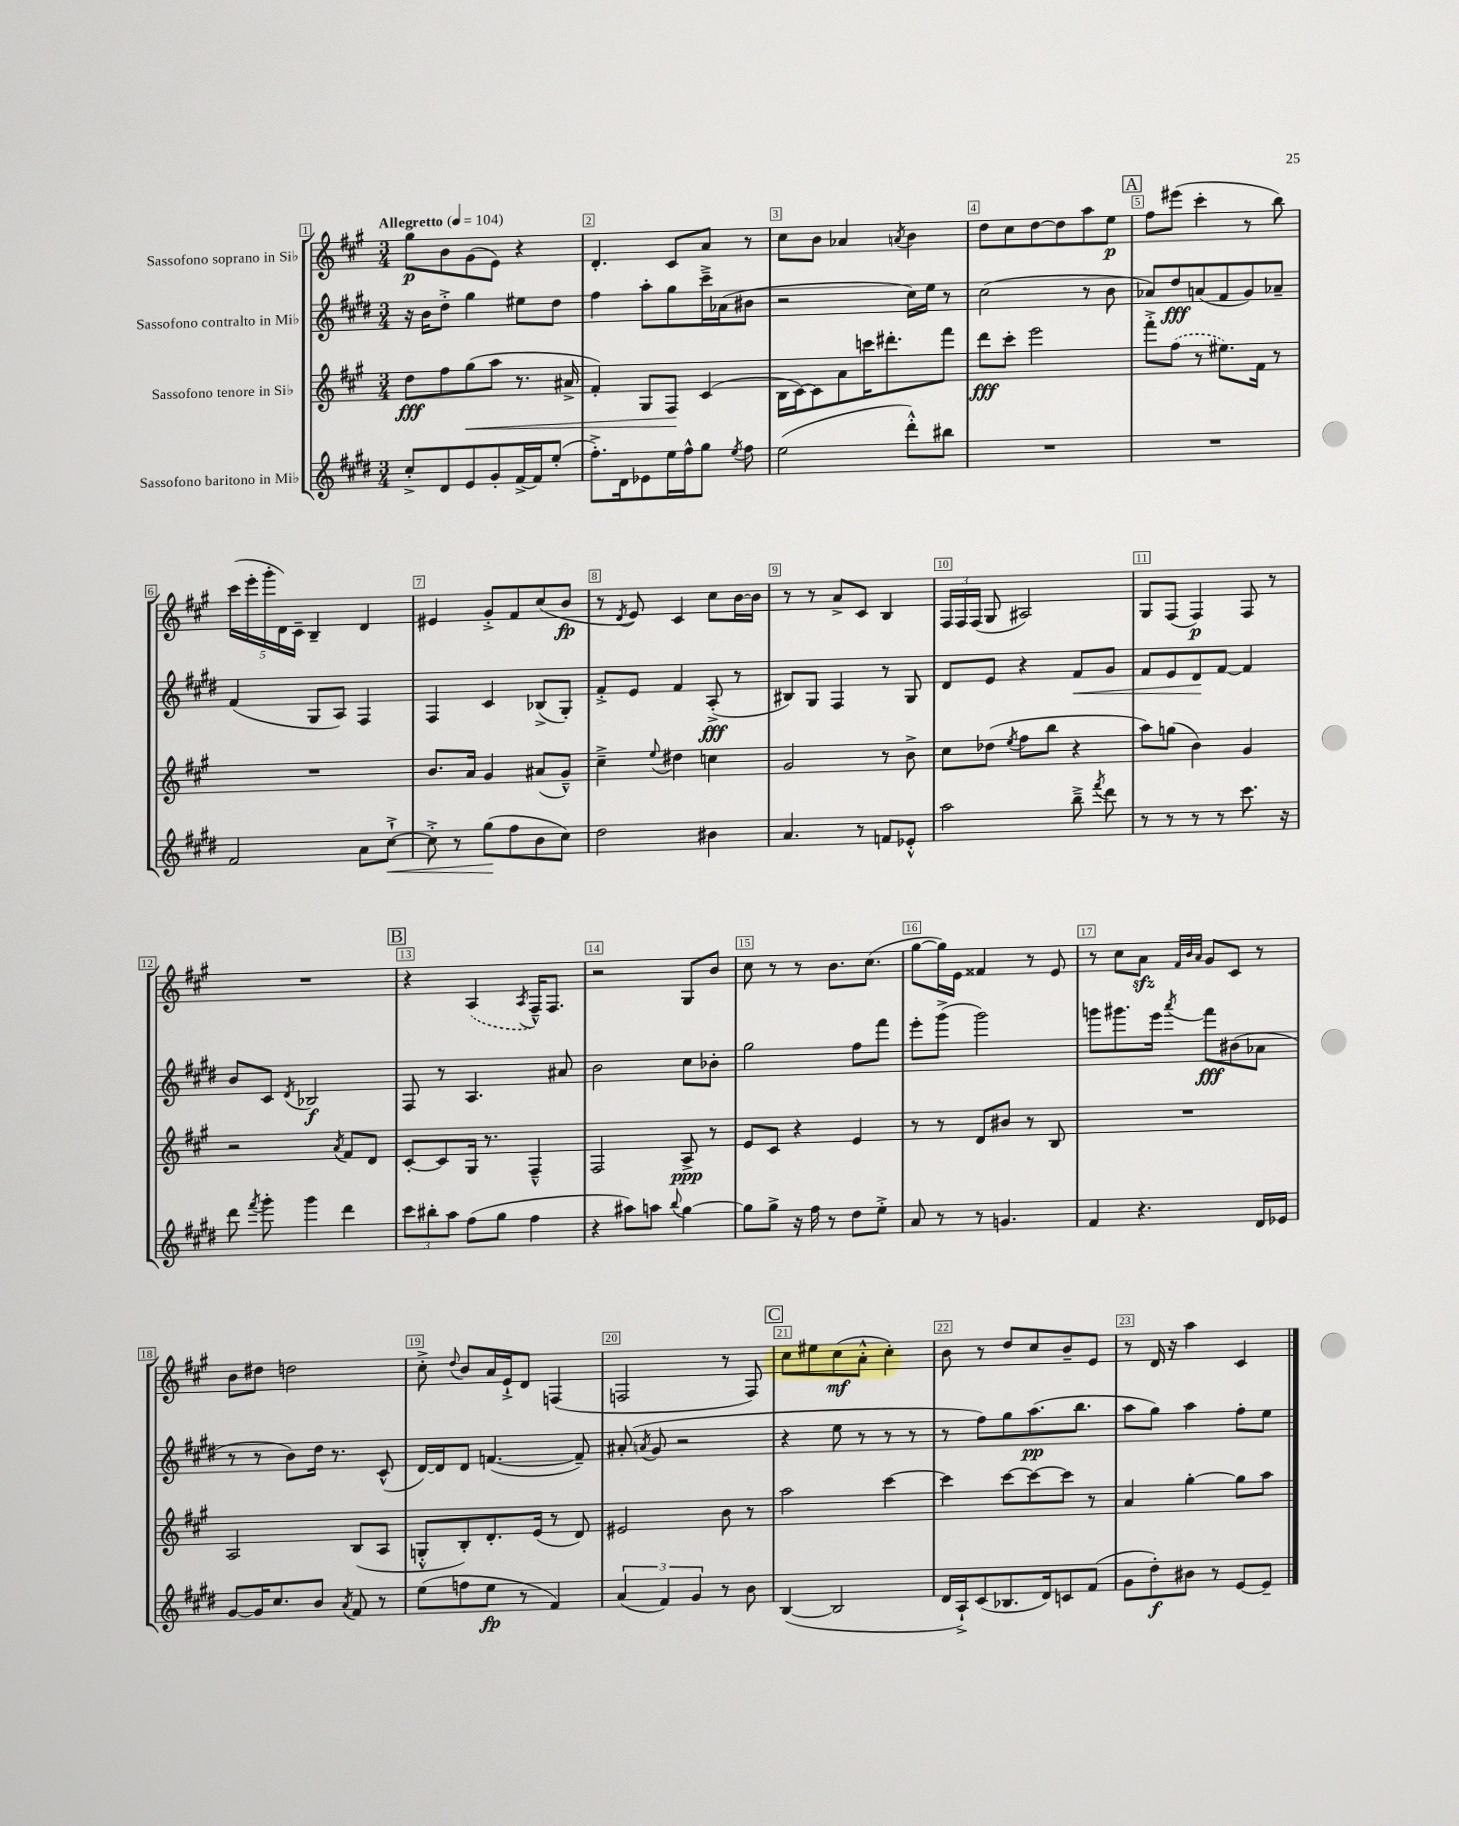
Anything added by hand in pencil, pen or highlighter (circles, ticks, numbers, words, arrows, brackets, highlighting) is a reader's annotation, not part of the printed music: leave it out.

**kern	**dynam	**kern	**dynam	**kern	**dynam	**kern	**dynam
*part4	*part4	*part3	*part3	*part2	*part2	*part1	*part1
*staff4	*staff4	*staff3	*staff3	*staff2	*staff2	*staff1	*staff1
*I"Sassofono baritono in Mi♭	*	*I"Sassofono tenore in Si♭	*	*I"Sassofono contralto in Mi♭	*	*I"Sassofono soprano in Si♭	*
*clefG2	*	*clefG2	*	*clefG2	*	*clefG2	*
*k[f#c#g#d#]	*	*k[f#c#g#]	*	*k[f#c#g#d#]	*	*k[f#c#g#]	*
*M3/4	*	*M3/4	*	*M3/4	*	*M3/4	*
*MM104	*	*MM104	*	*MM104	*	*MM104	*
=1	=1	=1	=1	=1	=1	=1	=1
!	!	!	!	!	!	!LO:TX:a:B:t=Allegretto	!
8cc#'^/L	.	8dd\L	fff	16r	.	8gg#\L	p
.	.	.	.	16b\KL	.	.	.
8d#/	.	8ff#\	.	8dd#'^\J	.	8b\	.
!	!	!	!LO:HP:b	!	!	!	!
8e/	.	(8gg#\	<	4gg#\	.	(8g#\	.
8g#'/	.	8aa\J	.	.	.	8e\J)	.
[16f#^/L	.	8.r	.	8ee#X\L	.	4r	.
16f#/J]	.	.	.	.	.	.	.
(8ee'/J	.	.	.	8dd#\J	.	.	.
.	.	16a#X^/	.	.	.	.	.
=2	=2	=2	=2	=2	=2	=2	=2
8.ff#'^\L)	.	4f#'/)	.	4ff#\	.	4.d'/	.
16d#\k	.	.	.	.	.	.	.
8e-X\	.	8G#/L	.	8aa'\L	.	.	.
16ee\L	.	8F#/J	.	8gg#\	.	8c#/L	.
16ff#^^\J	.	.	.	.	.	.	.
8gg#\J	.	(4c#/	[	16ccc#~^\L	.	8a/J	.
.	.	.	.	(16a-X\J	.	.	.
8qee/	.	.	.	.	.	.	.
8ff#\	.	.	.	8b#X\J	.	8r	.
=3	=3	=3	=3	=3	=3	=3	=3
(2ee\	.	16B\LL	.	2r	.	8cc#\L	.
.	.	[16c#\J)	.	.	.	.	.
.	.	8c#\]	.	.	.	8b\J	.
.	.	8a\	.	.	.	4a-X/	.
.	.	16cccn\K	.	.	.	.	.
.	.	8.ddd#X'\	.	.	.	.	.
.	.	.	.	.	.	8qan/	.
8ddd#'^^\L)	.	.	.	16cc#\LL)	.	4b\	.
.	.	.	.	16ee\JJ	.	.	.
8bb#X\J	.	8fff#\J	.	8r	.	.	.
=4	=4	=4	=4	=4	=4	=4	=4
2.r	.	8ddd\L	fff	(2cc#\	.	8dd\L	.
.	.	8ccc#'\J	.	.	.	8cc#\	.
.	.	2eee\	.	.	.	[8dd\	.
.	.	.	.	.	.	8dd\]	.
.	.	.	.	8r	.	8aa\	.
.	.	.	.	8b\	.	8ee\J	p
!!LO:REH:place=s1:t=A
=5	=5	=5	=5	=5	=5	=5	=5
2.r	.	8fff#'^\L	.	8a-X/L)	.	8ff#\L	.
.	.	(8ff#\J	.	8dd#/	fff	(8eee#X\J	.
.	.	8r	.	(8an/	.	4ccc#'\	.
.	.	8.ee#X\L)	.	8f#/	.	.	.
.	.	.	.	8g#/)	.	8r	.
.	.	16f#\Jk	.	.	.	.	.
.	.	8r	.	8a-X~/J	.	8bb\)	.
!!LO:LB:g=z
=6	=6	=6	=6	=6	=6	=6	=6
2f#/	.	2.r	.	(4f#/	.	(20ccc#\LL	.
.	.	.	.	.	.	20eee'\	.
.	.	.	.	.	.	20ggg#'\	.
.	.	.	.	.	.	20d\)	.
.	.	.	.	.	.	20c#~\JJ	.
.	.	.	.	8G#/L	.	4B~/	.
.	.	.	.	8A/J)	.	.	.
8a\L	.	.	.	4F#/	.	4d/	.
!	!LO:HP:b	!	!	!	!	!	!
[8cc#`^\J	<	.	.	.	.	.	.
=7	=7	=7	=7	=7	=7	=7	=7
8cc#'^\]	.	8.b/L	.	4F#/	.	4e#X/	.
8r	.	.	.	.	.	.	.
.	.	16a/Jk	.	.	.	.	.
(8gg#\L	.	4g#/	.	4c#/	.	8g#'^/L	.
8ff#\	[	.	.	.	.	8f#/	.
8b\	.	(8a#X/L	.	(8B-X^/L	.	(8cc#/	.
8cc#\J)	.	8g#~^^/J)	.	8G#'/J)	.	8b/J	fp
=8	=8	=8	=8	=8	=8	=8	=8
2dd#\	.	4cc#~^\	.	8f#'^/L	.	8r	.
.	.	.	.	.	.	8qd/	.
.	.	.	.	8e/J	.	8e/)	.
.	.	8qqee/	.	.	.	.	.
.	.	4dd#X\	.	4f#/	.	4c#/	.
4b#X\	.	4ccn\	.	(8A'^/	fff	8cc#\L	.
.	.	.	.	8r	.	[16b\L	.
.	.	.	.	.	.	16b\JJ]	.
=9	=9	=9	=9	=9	=9	=9	=9
4.a/	.	2g#/	.	8B#X/L)	.	8r	.
.	.	.	.	8G#/J	.	8r	.
.	.	.	.	4F#/	.	8a^/L	.
8r	.	.	.	.	.	8c#/J	.
8fn/L	.	8r	.	8r	.	4B/	.
8e-X'^^/J	.	8b^\	.	8G#/	.	.	.
=10	=10	=10	=10	=10	=10	=10	=10
2aa\	.	8cc#\L	.	8d#/L	.	24F#/LL	.
.	.	.	.	.	.	24F#/	.
.	.	.	.	.	.	(24F#/JJ	.
.	.	(8dd-X\J	.	8e/J	.	8G#/	.
.	.	8qee/	.	.	.	.	.
.	.	8ff#\L	.	4r	.	2A#X/)	.
.	.	8bb\J	.	.	.	.	.
!	!	!	!	!	!LO:HP:b	!	!
8bb~^\	.	4r	.	8f#/L	<	.	.
8qfff#/	.	.	.	.	.	.	.
8ddd#\	.	.	.	8g#/J	.	.	.
=11	=11	=11	=11	=11	=11	=11	=11
8r	.	8aa\L)	.	8f#/L	.	8G#/L	.
8r	.	(8ggn\J	.	8e/	.	(8F#/J	.
8r	.	4b\)	.	8d#/	.	4F#/)	p
8r	.	.	.	[8f#/J	[	.	.
8.ccc#\	.	4g#/	.	4f#/]	.	8F#/	.
.	.	.	.	.	.	8r	.
16r	.	.	.	.	.	.	.
!!LO:LB:g=z
=12	=12	=12	=12	=12	=12	=12	=12
8ddd#\	.	2r	.	8b/L	.	2.r	.
8qfff#/	.	.	.	.	.	.	.
8ggg#'\	.	.	.	8c#/J	.	.	.
.	.	.	.	8qd#/	.	.	.
4ggg#\	.	.	.	2B-X/	f	.	.
.	.	8qa/	.	.	.	.	.
4ddd#\	.	8f#/L	.	.	.	.	.
.	.	8d/J	.	.	.	.	.
!!LO:REH:place=s1:t=B
=13	=13	=13	=13	=13	=13	=13	=13
12ccc#\L	.	[8c#'/L	.	8F#/	.	4r	.
12bb#X'\	.	.	.	.	.	.	.
.	.	8c#/]	.	8r	.	.	.
12aa\J	.	.	.	.	.	.	.
(8ff#\L	.	16G#/Jk	.	4.A/	.	(4A/	.
.	.	8.r	.	.	.	.	.
8gg#\J	.	.	.	.	.	.	.
.	.	.	.	.	.	8qA/	.
4ff#\	.	4F#~^^/	.	.	.	16F#~^^/KL)	.
.	.	.	.	.	.	8.F#/J	.
.	.	.	.	8a#X/	.	.	.
=14	=14	=14	=14	=14	=14	=14	=14
4r	.	2F#/	.	2b\	.	2r	.
8aa#X\L)	.	.	.	.	.	.	.
8aan\J	.	.	.	.	.	.	.
8qqbb/	.	.	.	.	.	.	.
[4gg#\	.	8A^/	ppp	8cc#\L	.	8G#/L	.
.	.	8r	.	8b-X'\J	.	8b/J	.
=15	=15	=15	=15	=15	=15	=15	=15
8gg#\L]	.	8e/L	.	2gg#\	.	8cc#\	.
8gg#^\J	.	8c#/J	.	.	.	8r	.
16r	.	4r	.	.	.	8r	.
16ff#\	.	.	.	.	.	.	.
8r	.	.	.	.	.	8.b\L	.
8dd#\L	.	4e/	.	8ff#\L	.	.	.
.	.	.	.	.	.	(8.cc#\J	.
8ee'^\J	.	.	.	8fff#\J	.	.	.
=16	=16	=16	=16	=16	=16	=16	=16
8a/	.	8r	.	8eee'\L	.	[8gg#\L	.
8r	.	8r	.	(8ggg#^\J	.	16gg#\L])	.
.	.	.	.	.	.	16e\JJ	.
8r	.	8d/L	.	2ggg#\)	.	4f##X/	.
4.gn/	.	8b#X/J	.	.	.	.	.
.	.	8r	.	.	.	8r	.
.	.	8B/	.	.	.	8e/	.
=17	=17	=17	=17	=17	=17	=17	=17
4f#/	.	2.r	.	8gggn\L	.	8r	.
.	.	.	.	8.ggg#X\	.	8cc#\L	.
4.r	.	.	.	.	.	8azz\J	.
.	.	.	.	16eee\Jk	.	.	.
.	.	.	.	.	.	32qqf#/LLL	.
.	.	.	.	.	.	32qqb/	.
.	.	.	.	8qaaa/	.	32qqa/JJJ	.
.	.	.	.	8fff#\L	fff	8g#/L	.
.	.	.	.	(8b#X\	.	8c#/J	.
16d#/LL	.	.	.	8a-X\J	.	8r	.
16e-X/JJ	.	.	.	.	.	.	.
!!LO:LB:g=z
=18	=18	=18	=18	=18	=18	=18	=18
[8g#/L	.	2A/	.	8r	.	8b\L	.
16g#/K]	.	.	.	8r	.	8dd#X\J	.
8.cc#/	.	.	.	.	.	.	.
.	.	.	.	8b\L)	.	2ddn\	.
8b/J	.	.	.	16dd#\Jk	.	.	.
.	.	.	.	8.r	.	.	.
8qa/	.	.	.	.	.	.	.
8f#/	.	(8B/L	.	.	.	.	.
8r	.	8A/J	.	(8c#^^/	.	.	.
=19	=19	=19	=19	=19	=19	=19	=19
(8ee\L	.	8Gn'^^/L	.	[16d#/LL)	.	8cc#'^\	.
.	.	.	.	16d#/J]	.	.	.
.	.	.	.	.	.	8qqdd/	.
8ffn\	.	8B'/)	.	8d#/J	.	8b/L	.
8ee\J	fp	8.d'/	.	([4.fn/	.	16a/L	.
.	.	.	.	.	.	16e`^/J	.
8r	.	.	.	.	.	8d/J	.
.	.	(16e/Jk	.	.	.	.	.
4f#/)	.	8r	.	.	.	(4Fn/	.
.	.	8d/)	.	8f~/])	.	.	.
=20	=20	=20	=20	=20	=20	=20	=20
(6a/	.	2e#X/	.	(8a#X'/	.	2Fn/	.
.	.	.	.	8qan/	.	.	.
.	.	.	.	8g#/	.	.	.
6f#/)	.	.	.	.	.	.	.
.	.	.	.	2r	.	.	.
6g#/	.	.	.	.	.	.	.
8r	.	8b\	.	.	.	8r	.
8b\	.	8r	.	.	.	8F/)	.
!!LO:REH:place=s1:t=C
=21	=21	=21	=21	=21	=21	=21	=21
([4B/	.	2aa\	.	4r	.	8cc#\L	.
.	.	.	.	.	.	8ee#X\	.
2B/]	.	.	.	8ee\	.	(8cc#\	mf
.	.	.	.	8r	.	8a'^^\J	.
.	.	[4ccc#\	.	8r	.	4cc#'\)	.
.	.	.	.	8r	.	.	.
=22	=22	=22	=22	=22	=22	=22	=22
16d#/LL	.	4ccc#\]	.	8r	.	8b\	.
16A`^/J)	.	.	.	.	.	.	.
(8c#/	.	.	.	8ff#\L)	.	8r	.
8.B-X/	.	[8ccc#\L	.	8gg#\	.	8dd/L	.
.	.	8ccc#\_	.	(8.aa\	pp	8cc#/	.
16d#/k)	.	.	.	.	.	.	.
8cn/	.	8ccc#\J]	.	.	.	8b~/	.
.	.	.	.	8.bb\J	.	.	.
(8f#/J	.	8r	.	.	.	8e/J	.
=23	=23	=23	=23	=23	=23	=23	=23
8g#\L	.	4a/	.	8aa\L	.	8r	.
8dd#'\)	f	.	.	8gg#\J)	.	16d/	.
.	.	.	.	.	.	16r	.
8b#X\J	.	[4gg#'\	.	4aa\	.	4aa\	.
8r	.	.	.	.	.	.	.
[8e/L	.	8gg#\L]	.	8ff#'\L	.	4c#/	.
8e~/J]	.	8aa\J	.	8ee\J	.	.	.
==	==	==	==	==	==	==	==
*-	*-	*-	*-	*-	*-	*-	*-
